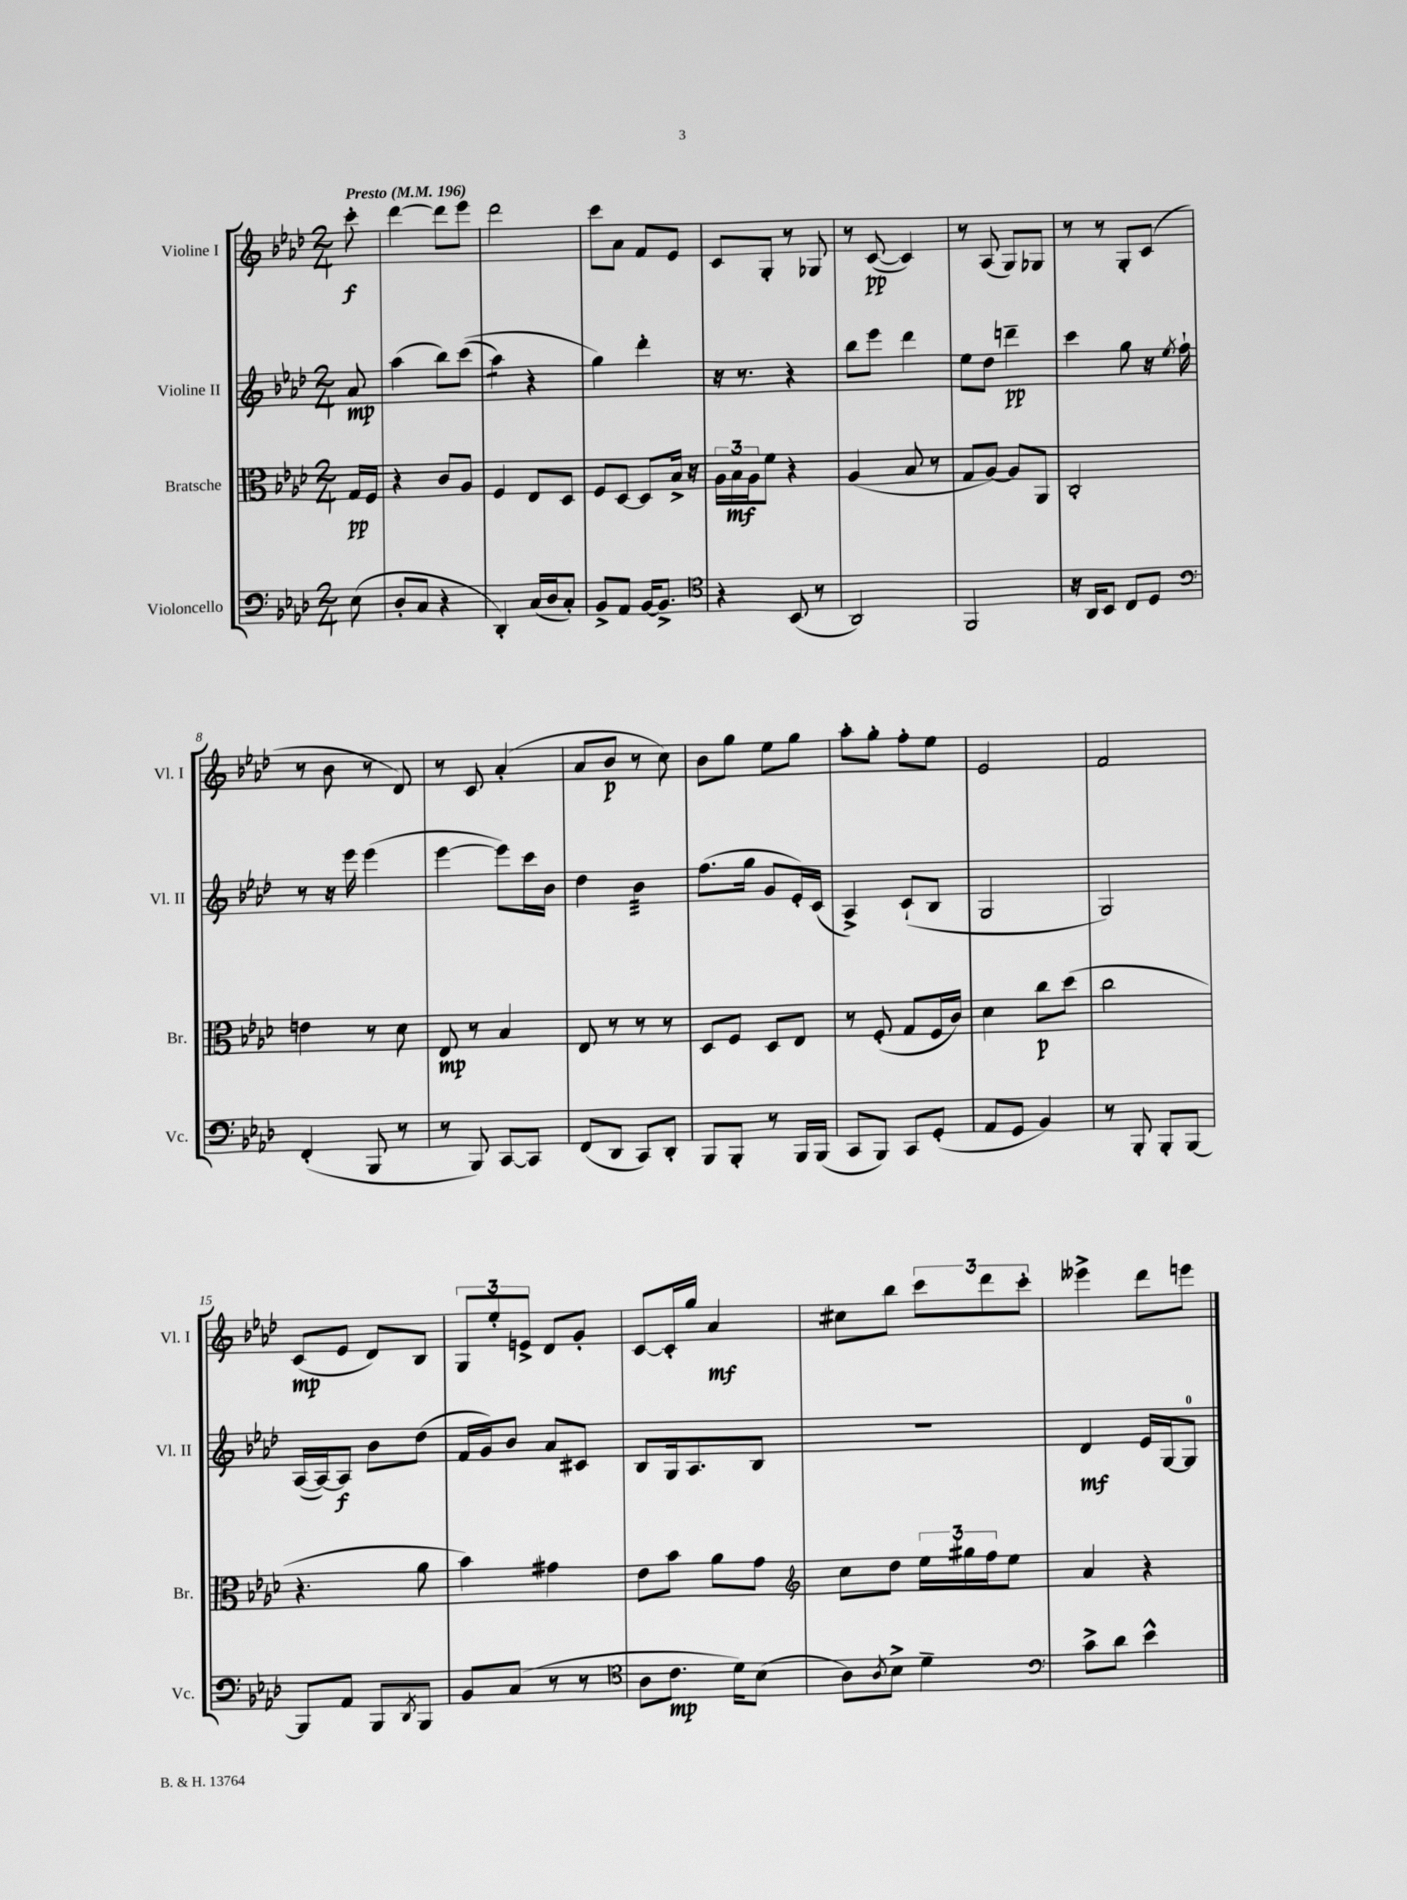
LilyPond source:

<<
\new StaffGroup <<
\new Staff = "s0" \with { instrumentName = "Violine I" shortInstrumentName = "Vl. I" } {
    \clef treble \key aes \major \numericTimeSignature \time 2/4 \partial 8 \tempo "Presto" 4 = 196
    c'''8-.\f |
    des'''4~ des'''8 ees'''8 |
    des'''2 |
    c'''8 aes'8 f'8 ees'8 |
    c'8 g8-. r8 ges8 |
    r8 c'8~\pp( c'4) |
    r8 aes8( g8) ges8 |
    r8 r8 g8-. c'8( |
    r8 bes'8 r8 des'8) |
    r8 c'8 aes'4-.( |
    aes'8 bes'8\p r8 c''8) |
    bes'8 g''8 ees''8 g''8 |
    aes''8-. g''8-. f''8-. ees''8 |
    ees'2 |
    f'2 |
    c'8\mp( ees'8 des'8) bes8 |
    \tuplet 3/2 { g8 ees''8-. e'8-> } des'8 g'8-. |
    c'8~ c'16-. g''16 aes'4\mf |
    cis''8 bes''8 \tuplet 3/2 { c'''8 des'''8 c'''8-. } |
    eeses'''4-> des'''8 e'''8 \bar "|." |
}
\new Staff = "s1" \with { instrumentName = "Violine II" shortInstrumentName = "Vl. II" } {
    \clef treble \key aes \major \numericTimeSignature \time 2/4 \partial 8
    aes'8\mp |
    aes''4( bes''8) c'''8(\( |
    aes''4:8) r4 |
    g''4\) des'''4-. |
    r16 r8. r4 |
    bes''8 ees'''8 des'''4 |
    ees''8 des''8 d'''4--\pp |
    c'''4 g''8 r16 \acciaccatura { ees''8 } f''16-! |
    r8 r16 ees'''16 ees'''4( |
    ees'''4~ ees'''8) c'''16 bes'16 |
    des''4 bes'4:32 |
    f''8.( g''16 g'8 ees'16-.) c'16( |
    aes4->) c'8-!( bes8 |
    g2 |
    g2) |
    aes16~( aes16~) aes8\f bes'8 des''8( |
    f'16 g'16) bes'8 aes'8 cis'8 |
    bes8 g16 aes8. bes8 |
    R2 |
    des'4\mf ees'16 g16~ g8-0 \bar "|." |
}
\new Staff = "s2" \with { instrumentName = "Bratsche" shortInstrumentName = "Br." } {
    \clef alto \key aes \major \numericTimeSignature \time 2/4 \partial 8
    g16\pp f16 |
    r4 c'8 aes8 |
    f4 ees8 des8 |
    f8 des8~ des8 bes16-> r16 |
    \tuplet 3/2 { aes16 bes16\mf aes16 } f'8 r4 |
    aes4( bes8 r8 |
    g8 aes8~) aes8 aes,8 |
    c2-. |
    e'4 r8 des'8 |
    ees8\mp r8 bes4 |
    ees8 r8 r8 r8 |
    des8 f8 des8 ees8 |
    r8 f8-.( g8 f16 c'16) |
    des'4 c''8\p des''8( |
    c''2 |
    r4. aes'8 |
    bes'4) gis'4 |
    ees'8 bes'8 aes'8 g'8 |
    \clef treble c''8 des''8 \tuplet 3/2 { ees''16 gis''16 f''16 } ees''8 |
    aes'4 r4 \bar "|." |
}
\new Staff = "s3" \with { instrumentName = "Violoncello" shortInstrumentName = "Vc." } {
    \clef bass \key aes \major \numericTimeSignature \time 2/4 \partial 8
    ees8( |
    des8-. c8 r4 |
    des,4-.) c16( des16 c8-.) |
    bes,8-> aes,8 bes,16~ bes,8.-> |
    \clef tenor r4 bes,8( r8 |
    aes,2) |
    f,2 |
    r16 aes,16 bes,8 c8 des8 |
    \clef bass f,4-.( bes,,8 r8 |
    r8 bes,,8) c,8~ c,8 |
    f,8( des,8 c,8) des,8-. |
    bes,,8 bes,,8-. r8 bes,,16 bes,,16( |
    c,8 bes,,8) c,8 g,8-.( |
    aes,8 g,8 bes,4) |
    r8 bes,,8-. bes,,8-. bes,,8~ |
    bes,,8 aes,8 bes,,8 \acciaccatura { des,8 } bes,,8 |
    bes,8 c8( r8 r8 |
    \clef tenor aes8 c'8.\mp des'16) bes8( |
    aes8) \acciaccatura { aes8 } bes8-> des'4-- |
    \clef bass c'8-> des'8 ees'4-^ \bar "|." |
}
>>
>>
